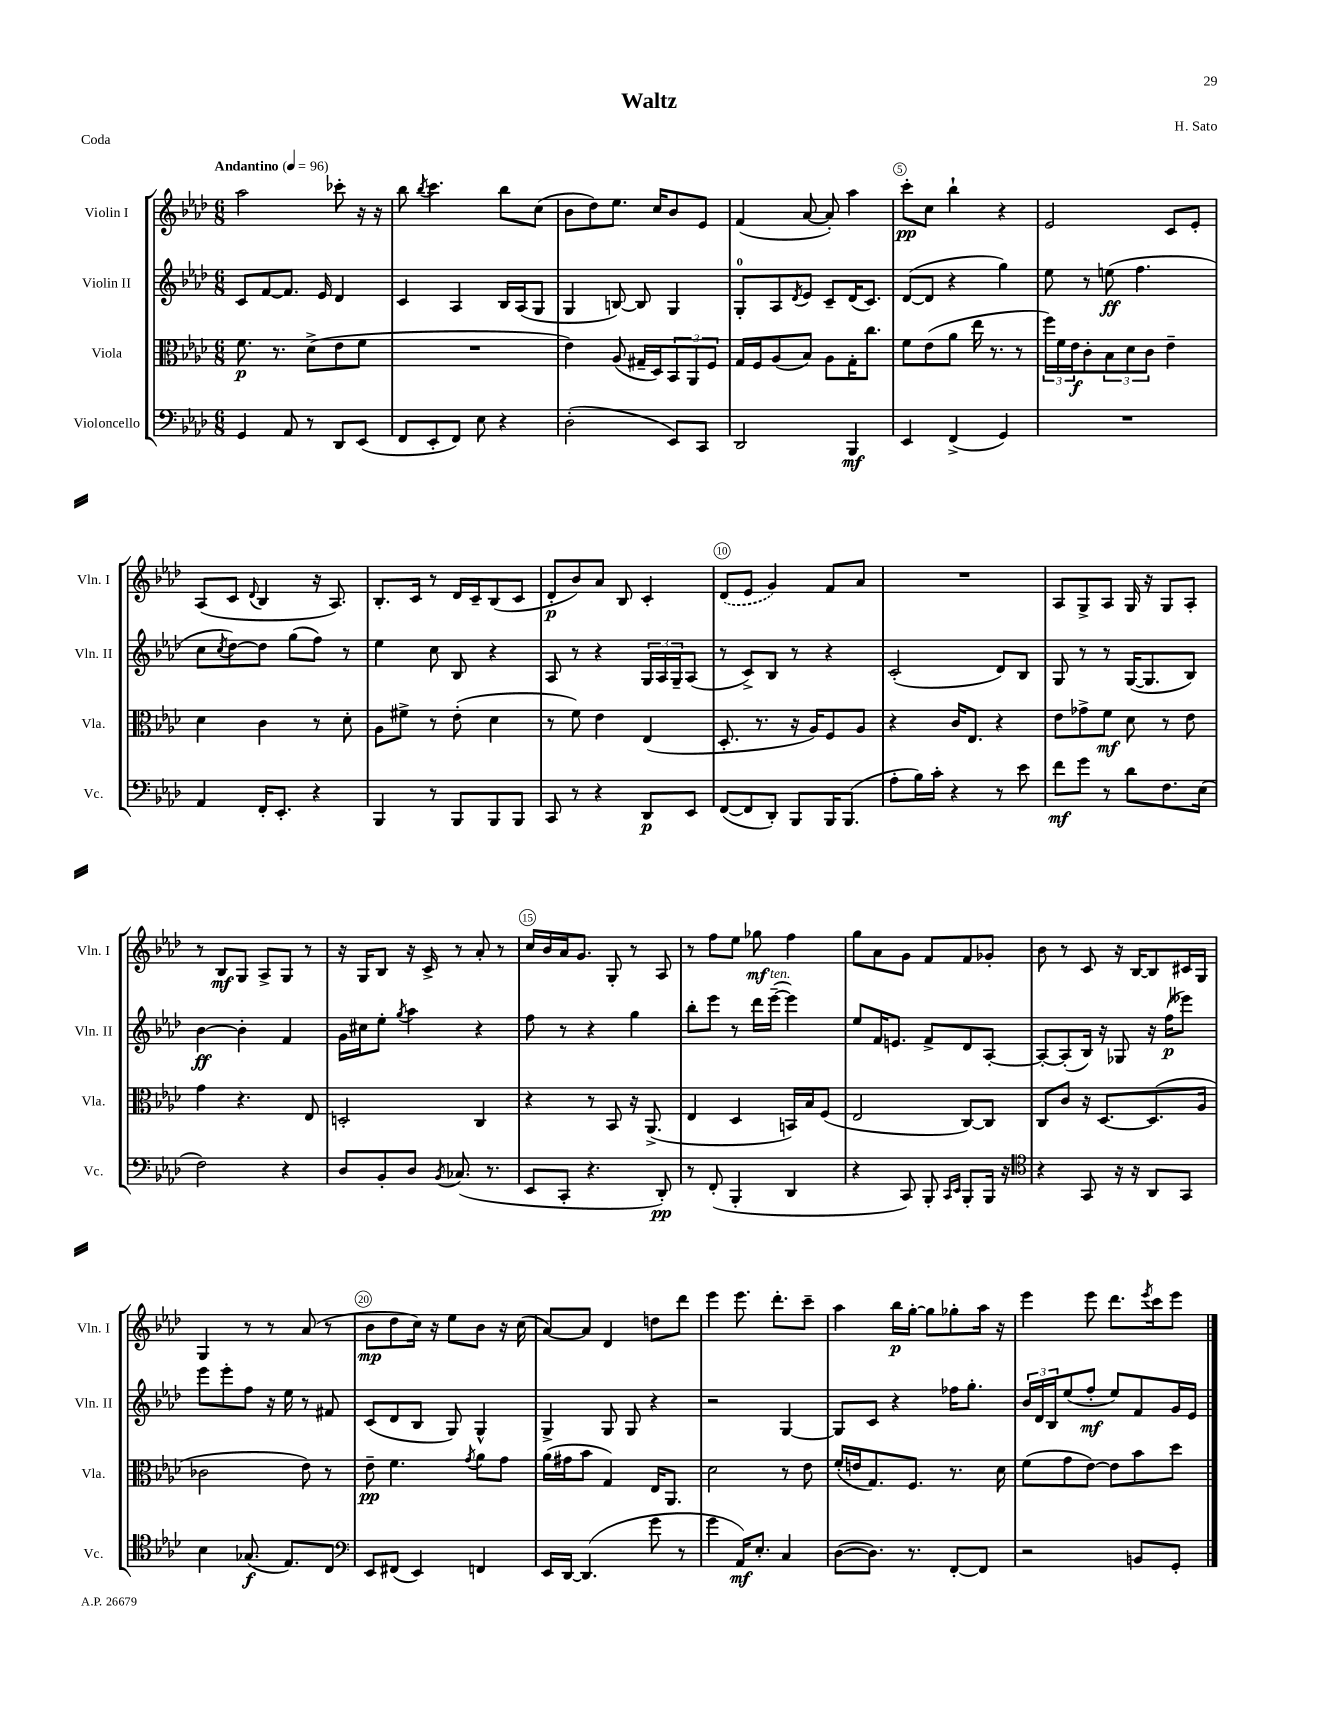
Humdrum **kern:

**kern	**kern	**kern	**kern
*staff4	*staff3	*staff2	*staff1
*clefF4	*clefC3	*clefG2	*clefG2
*k[b-e-a-d-]	*k[b-e-a-d-]	*k[b-e-a-d-]	*k[b-e-a-d-]
*M6/8	*M6/8	*M6/8	*M6/8
*MM96	*MM96	*MM96	*MM96
4GG	8.f	8c	2aa-
.	.	[8f	.
.	8.r	.	.
8AA-	.	8.f]	.
8r	(8d-^	.	.
.	.	16e-	.
8DD-	8e-	4d-	8ccc-'
(8EE-	8f	.	16r
.	.	.	16r
=	=	=	=
8FF	2.r	4c	8bb-
.	.	.	8qbb-
8EE-'	.	.	4.ccc
8FF)	.	4A-	.
8E-	.	.	.
4r	.	16B-	8bb-
.	.	(16A-	.
.	.	8G	(8cc
=	=	=	=
(2D-'	4e-)	4G	8b-
.	.	.	8dd-)
.	(8A-	[8B)	8.ee-
.	16G#~	8B]	.
.	16D-)	.	16cc
8EE-)	12BB-	4G	8b-
.	12AA-	.	.
8CC	.	.	8e-
.	12F	.	.
=	=	=	=
2DD-	16G	8G'	(4f
.	16F	.	.
.	(8A-	8A-	.
.	.	8qd-	.
.	8B-)	8e-	[8a-
.	8A-	8c~	8a-'])
4BBB-	16G'	(16d-	4aa-
.	8.cc	8.c)	.
=	=	=	=
4EE-	8f	([8d-	8ccc'
.	(8e-	8d-]	8cc
(4FF^	8a-	4r	4bb-`
.	16ee-	.	.
.	8.r	.	.
4GG)	.	4gg)	4r
.	8r	.	.
=	=	=	=
2.r	24ff)	8ee-	2e-
.	24f	.	.
.	24e-	.	.
.	8c'	8r	.
.	12B-	(8ee	.
.	12d-	.	.
.	.	4.ff	.
.	12c	.	.
.	4e-~	.	8c
.	.	.	8e-'
=	=	=	=
4AA-	4d-	8cc	(8A-
.	.	8qcc	.
.	.	[8dd-)	8c
.	.	.	8qqd-
16FF'	4c	8dd-]	4B-
8.EE-'	.	.	.
.	.	(8gg	.
4r	8r	8ff)	16r
.	.	.	8.A-)
.	8d-'	8r	.
=	=	=	=
4BBB-	8A-	4ee-	8.B-'
.	8f#^	.	.
.	.	.	16c
8r	8r	8cc	8r
8BBB-	(8e-'	8B-	16d-
.	.	.	16c~
8BBB-	4d-	4r	(8B-
8BBB-	.	.	8c
=	=	=	=
8CC	8r	8A-	8d-'
8r	8f)	8r	8b-)
4r	4e-	4r	8a-
.	.	.	8B-
8DD-	(4E-	24G	4c'
.	.	24A-	.
.	.	24G~	.
8EE-	.	(8A-	.
=	=	=	=
([8FF	8.D-'	8r	(8d-
8FF]	.	8c^)	8e-
.	8.r	.	.
8DD-')	.	8B-	4g)
8BBB-	16r	8r	.
.	16A-)	.	.
16BBB-	8F	4r	8f
(8.BBB-	.	.	.
.	8A-	.	8a-
=	=	=	=
8A-'	4r	(2c'	2.r
16B-)	.	.	.
16c'	.	.	.
4r	16c	.	.
.	8.E-	.	.
8r	4r	8d-)	.
8e-	.	8B-	.
=	=	=	=
8f	8e-	8G	8A-
8g	8g-^	8r	8G^
8r	8f	8r	8A-
8d-	8d-	([16G	16G
.	.	8.G]	16r
8.F	8r	.	8G
.	8e-	8B-)	8A-'
(16E-	.	.	.
=	=	=	=
2F)	4g	[4b-	8r
.	.	.	8B-
.	4.r	4b-']	8G
.	.	.	8A-^
4r	.	4f	8G
.	8E-	.	8r
=	=	=	=
8D-	2D'	16g	16r
.	.	16cc#	16G
8BB-'	.	8ee-'	8B-
.	.	8qgg	.
8D-	.	4aa-	16r
.	.	.	16c^
8qBB-	.	.	.
(8.C-	.	.	8r
.	4C	4r	8a-'
8.r	.	.	.
.	.	.	8r
=	=	=	=
8EE-	4r	8ff	16cc
.	.	.	16b-
8CC'	.	8r	16a-
.	.	.	8.g
4.r	8r	4r	.
.	8BB-	.	8G'
.	16r	4gg	8r
.	(8.AA-^	.	.
8DD-')	.	.	8A-
=	=	=	=
8r	4E-	8bb-'	8r
(8FF'	.	8eee-	8ff
4BBB-'	4D-	8r	8ee-
.	.	16ddd-	8gg-
.	.	([16eee-~	.
4DD-	16BB)	4eee-])	4ff
.	16B-	.	.
.	(8F	.	.
=	=	=	=
4r	2E-	8ee-	8gg
.	.	16f	8a-
.	.	8.e	.
8CC)	.	.	8g
8BBB-'	.	8f^	8f
16qqCC	.	.	.
16qqEE-	.	.	.
8BBB-'	[8C)	8d-	8f
16BBB-	8C]	[8A-'	8g-'
16r	.	.	.
=	=	=	=
*clefC4	*	*	*
4r	8C	8A-'_	8b-
.	8c	(8A-']	8r
8GG	16r	16B-)	8c
.	[8.D-	16r	.
16r	.	8G-	16r
16r	.	.	[16B-
8AA-	(8.D-]	16r	8B-]
.	.	(16ff	.
8GG	.	8eee--)	16c#
.	16A-	.	16G
=	=	=	=
4B-	2c-	8eee-	4G
.	.	8eee-'	.
(8.G-	.	8ff	8r
.	.	16r	8r
8.E-)	.	16ee-	.
.	8e-)	8r	(8a-
8C	8r	8f#	8r
=	=	=	=
*clefF4	*	*	*
8EE-	8e-~	(8c	8b-
(8FF#	4.f	8d-	8dd-
4EE-)	.	8B-	16cc)
.	.	.	16r
.	.	8G)	8ee-
.	8qg	.	.
4FF	8a-	4G^^	8b-
.	8g	.	16r
.	.	.	(16cc
=	=	=	=
16EE-	(16a-	4G^	[8a-)
[16DD-	16g#	.	.
(4.DD-]	8b-	.	8a-]
.	4G)	8G	4d-
.	.	8G	.
8g	16E-	4r	8dd
.	8.AA-	.	.
8r	.	.	8ddd-
=	=	=	=
4g	2d-	2r	4eee-
16AA-)	.	.	8.eee-
8.E-'	.	.	.
.	.	.	8.ddd-'
4C	8r	[4G	.
.	8e-	.	8ccc~
=	=	=	=
([8D-	(16f'	8G]	4aa-
.	16e	.	.
8.D-])	8.G)	8c	.
.	.	4r	16bb-
8.r	8.F	.	[16gg'
.	.	.	8gg]
[8FF'	8.r	16ff-	8gg-'
.	.	8.gg'	.
8FF]	.	.	16aa-
.	16d-	.	16r
=	=	=	=
2r	(8f	24b-	4eee-
.	.	24d-	.
.	.	24B-	.
.	8g	(8ee-	.
.	[8e-)	8ff'	8eee-
.	8e-]	8ee-)	8.ddd-
8BB	8b-	8f	.
.	.	.	8qeee-
.	.	.	16ccc
8GG'	8dd-	16g	8eee-
.	.	16e-	.
==	==	==	==
*-	*-	*-	*-
